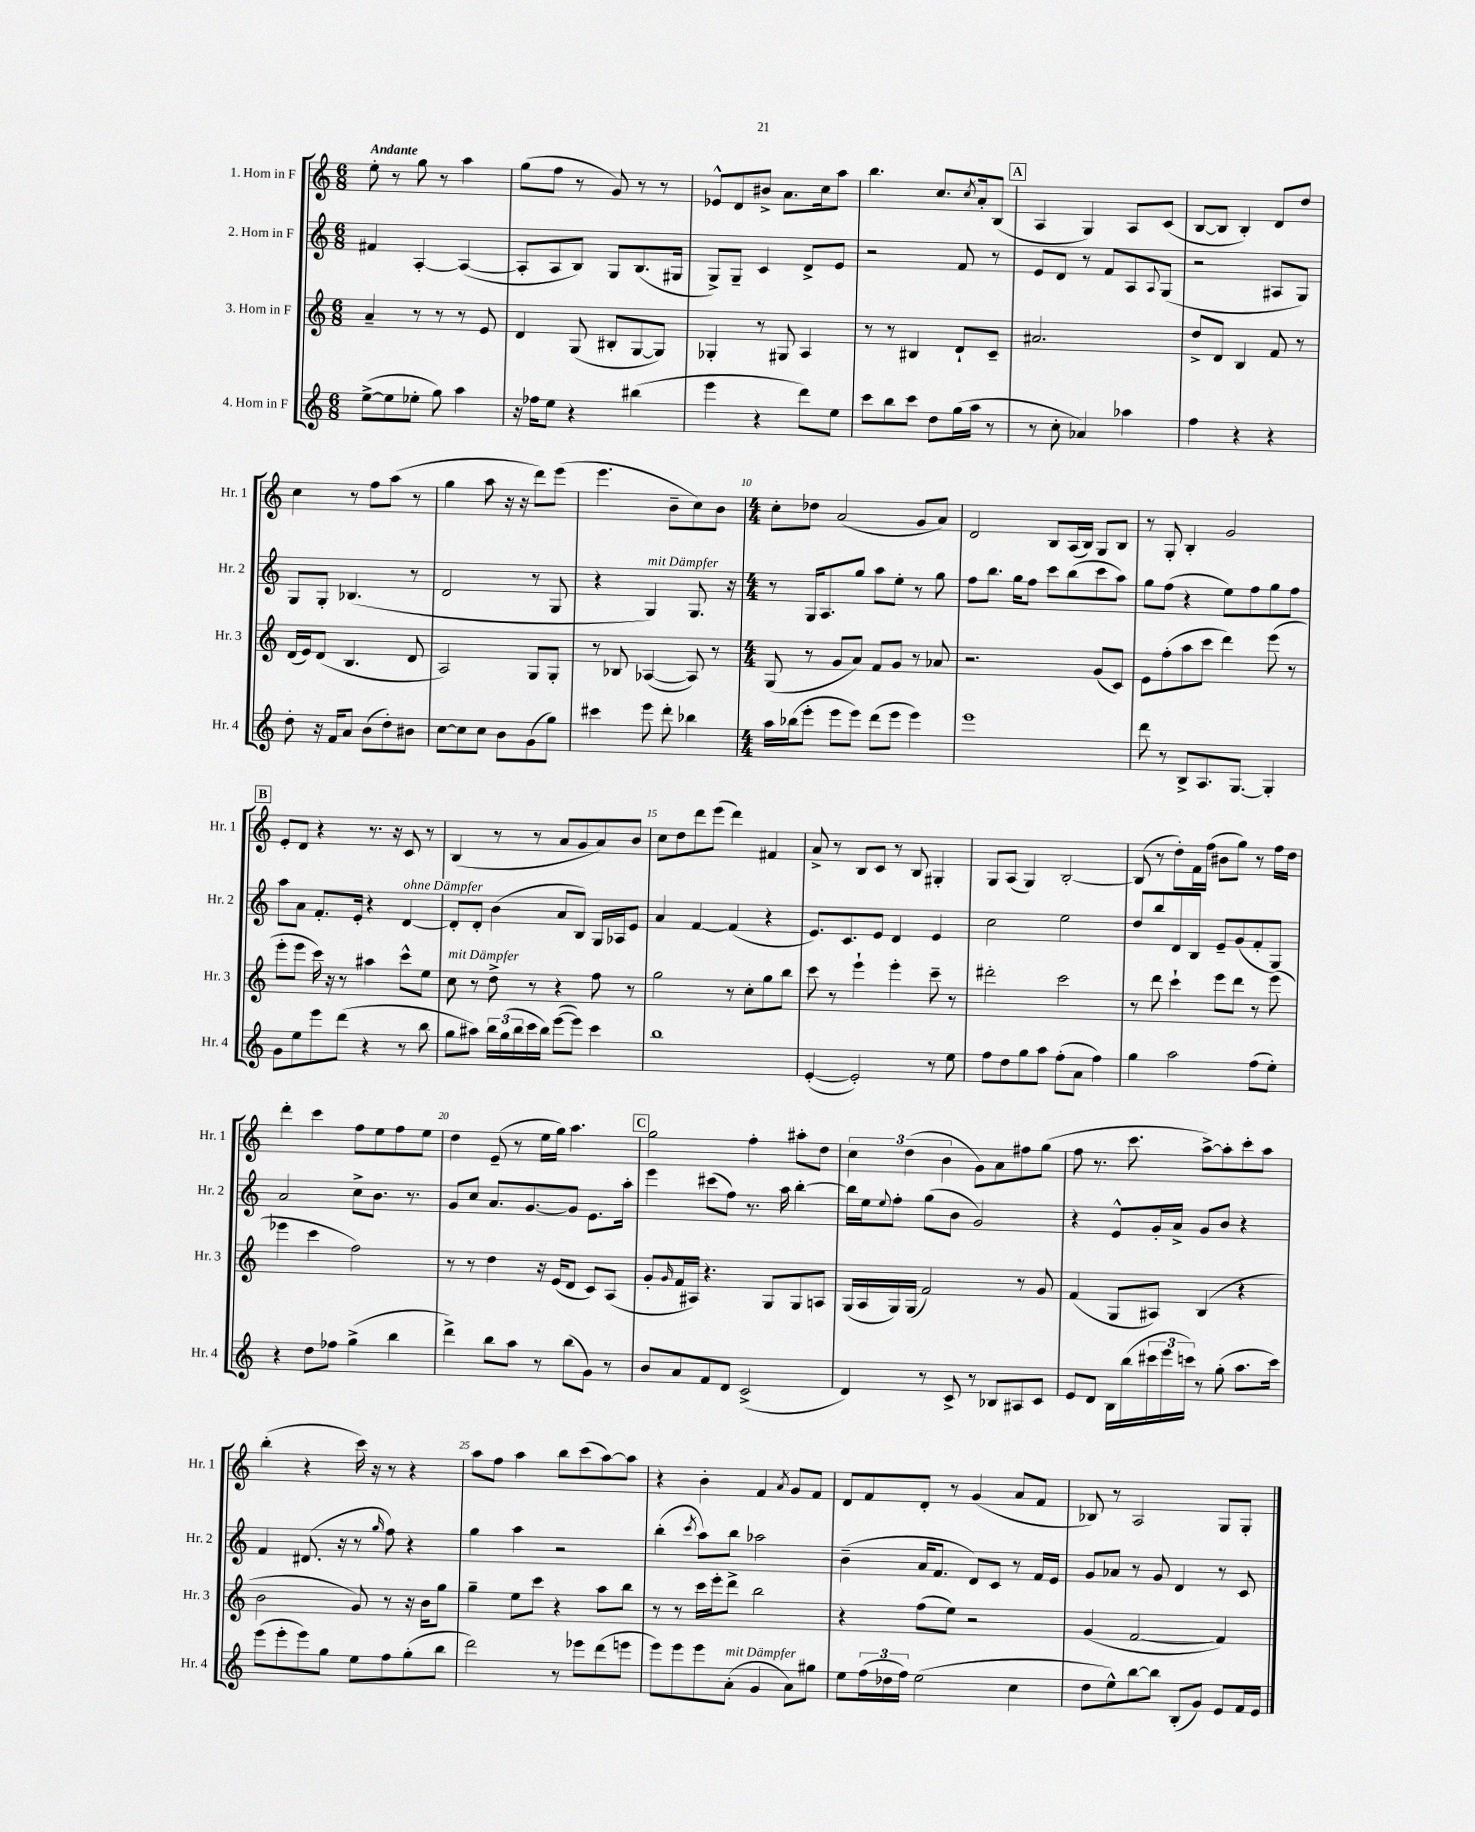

**kern	**kern	**kern	**kern
*part4	*part3	*part2	*part1
*staff4	*staff3	*staff2	*staff1
*I"4. Horn in F	*I"3. Horn in F	*I"2. Horn in F	*I"1. Horn in F
*I'Hr. 4	*I'Hr. 3	*I'Hr. 2	*I'Hr. 1
*clefG2	*clefG2	*clefG2	*clefG2
*k[]	*k[]	*k[]	*k[]
*M6/8	*M6/8	*M6/8	*M6/8
=1	=1	=1	=1
!	!	!	!LO:TX:a:B:t=Andante
([8ee^\L	4a~/	4f#X/	8ee'\
8ee\]	.	.	8r
8ee-X'\J	8r	[4A'/	8gg\
8gg\)	8r	.	8r
4aa\	8r	(4A/_	4aa\
.	8e/	.	.
=2	=2	=2	=2
16r	4d/	8A'/L]	(8gg\L
16ff-X\KL	.	.	.
8ee\J	.	8A/	8ff\J
4r	(8G/	8B/J)	8r
.	8B#X'/L	8G/L	8g/)
(4bb#X\	[8G/	(8.B/	8r
.	8G/J])	.	8r
.	.	16G#X/Jk	.
=3	=3	=3	=3
4eee\	4G-X'/	8G^/L)	8e-X^^/L
.	.	8G~/J	8d/
4r	8r	4c/	8b#X^/J
.	8G#X/	.	8.a\L
8ddd\L)	4A/	8d^/L	.
.	.	.	16cc\k
8ee\J	.	8e/J	8aa\J
=4	=4	=4	=4
8ccc\L	8r	2r	4.bb\
8bb\	8r	.	.
8ccc\J	4B#X/	.	.
8dd\L	.	.	8.cc/L
(16gg\L	8d`/L	8f/	.
.	.	.	8qcc/
16aa\JJ	.	.	16a'/k
8r	8c~/J	8r	(8B/J
!!LO:REH:place=s1:t=A
=5	=5	=5	=5
8r	2.a#X/	8e/L	4A/
8cc'\	.	8d/J	.
4a-X/)	.	8r	4G/)
.	.	8f/L	.
4aa-X\	.	8A/	8A/L
.	.	8qqA/	.
.	.	(8G/J	(8c/J
=6	=6	=6	=6
4ff\	8dd^/L	2r	[8B/L
.	8d/J	.	8B/J]
4r	4B/	.	4B'/)
4r	8f/	8A#X/L	8d/L
.	8r	8G/J)	8dd/J
!!LO:LB:g=z
=7	=7	=7	=7
8dd'\	(16d/LL	8G/L	4cc\
.	16e/J)	.	.
16r	(8d/J	8G'/J	.
16f/KL	.	.	.
8a/J	4.B/	(4.B-X/	8r
(8b\L	.	.	8ff\L
8dd'\)	.	.	(8aa\J
8b#X\J	8d/	8r	8r
=8	=8	=8	=8
[8cc\L	2A/)	2d/	4gg\
8cc\]	.	.	.
8cc\J	.	.	8aa\
8b\L	.	.	16r
.	.	.	16r
(8g\	8G/L	8r	8ddd\L)
8gg\J)	8G'/J	8G/	(8eee\J
=9	=9	=9	=9
4ccc#X\	8r	4r	4.eee\
.	8B-X/	.	.
!	!	!LO:TX:a:i:t=mit Dämpfer	!
8eee\	([4A-X/	4G/)	.
8ddd'\	.	.	8b~\L
4bb-X\	8A-/])	8.G/	8cc\)
.	8r	.	8b\J
.	.	16r	.
=10	=10	=10	=10
*M4/4	*M4/4	*M4/4	*M4/4
16aa\LL	(8G/	8r	8cc'\L
(16bb-X\J	.	.	.
8eee'\J	8r	16G/KL	8dd-X\J
.	.	8.A/	.
8eee\L	8g/L	.	(2a/
8eee\J)	8a/J)	8gg/J	.
(8ddd\L	8f/L	8aa\L	.
8eee\J	8g/J	8ee'\J	.
4eee\)	8r	8r	8g/L
.	8a-X/	8gg\	8a/J)
=11	=11	=11	=11
1eee	2.r	8ff\L	2d/
.	.	8.bb\J	.
.	.	16gg\KL	.
.	.	8ff\J	.
.	.	8ccc\L	8B/L
.	.	(8bb\	(16A/L
.	.	.	16B/JJ)
.	(8g/L	8ccc\	8G/L
.	8c/J)	8aa\J)	8B/J
=12	=12	=12	=12
8ddd\	8e\L	8gg\L	8r
8r	(8ff'\	(8ff\J	8G'/
8B^/L	8aa\	4r	4B'/
8.A/	8ccc\J	.	.
.	4ddd\)	8ee\L)	2g/
[8.G/J	.	.	.
.	.	8ff\	.
4G'/]	(8eee\	8gg\	.
.	8r	8ff\J	.
!!LO:LB:g=z
!!LO:REH:place=s1:t=B
=13	=13	=13	=13
8g\L	8eee'\L	8aa\L	8e'/L
8ee\	8eee\J	8a\J	8d/J
8eee\	16ccc\)	8.f'/L	4r
.	16r	.	.
(8ddd\J	8r	.	.
.	.	16e'/Jk	.
4r	4aa#X\	4r	8.r
.	.	.	16r
!	!	!LO:TX:a:i:t=ohne Dämpfer	!
8r	8ccc^^\L	[4d/	8c/
8bb\	8ee\J	.	8r
=14	=14	=14	=14
!	!LO:TX:a:i:t=mit Dämpfer	!	!
8gg\L	8cc\	8d'/L]	(4B/
8aa#X\J)	8r	8d'/J	.
24bb\LL	8dd^\	(4b\	8r
(24gg\	.	.	.
24bb\	.	.	.
16ccc\	8r	.	8r
16bb\JJ)	.	.	.
([8eee\L	4r	8a/L	8a/L
8eee\J])	.	8B/J)	8g/
4ccc\	8ff\	16G/LL	8a/)
.	.	16A-X/J	.
.	8r	8e/J	8b/J
=15	=15	=15	=15
1bb	2gg\	4a/	8cc\L
.	.	.	8dd\
.	.	[4f/	8ddd\
.	.	.	(8eee\J
.	8r	(4f/]	4ddd\)
.	8cc'\L	.	.
.	8gg\	4r	4f#X/
.	8bb\J	.	.
=16	=16	=16	=16
([4e'/	8ccc\	8.e/L)	8a^/
.	8r	.	8r
.	.	8.c/	.
2e'/])	4eee`\	.	8B/L
.	.	8e/J	8c/J
.	4eee'\	4d/	8r
.	.	.	8B/
8r	8ccc~\	4e/	4G#X'/
8ee\	8r	.	.
=17	=17	=17	=17
8ff\L	2ddd#X'\	2cc\	8G/L
8dd\	.	.	(8A/J
8gg\	.	.	4G/)
8aa\J	.	.	.
(8ff'\L	2ccc\	2ee\	[2B'/
8a\J	.	.	.
4ff\)	.	.	.
=18	=18	=18	=18
4gg\	8r	8dd/L	(8B/]
.	8ddd\	8bb/	8r
2aa\	4ccc`\	8d/	8dd'\L)
.	.	8B/J	16f\L
.	.	.	(16ff\JJ
.	8eee\L	8e~/L	8b#X\L
.	8ddd\J	(8g/	8gg\J)
(8ff\L	8r	8f'/	8r
8ee'\J)	(8eee\	8G/J)	16ff\LL
.	.	.	16dd\JJ
!!LO:LB:g=z
=19	=19	=19	=19
4r	4eee-X\	2a/	4ddd'\
8dd\L	4ccc\	.	4ccc\
8ff-X\J	.	.	.
(4gg^\	2ff\)	8cc^\L	8ff\L
.	.	8.b\J	8ee\
4bb\	.	.	8ff\
.	.	8.r	.
.	.	.	8ee\J
=20	=20	=20	=20
4ddd^\)	8r	8g/L	4dd\
.	8r	8cc/J	.
8bb\L	4dd\	8.a/L	(8e~/
8aa\J	.	.	8r
.	.	[8.g/	.
8r	16r	.	16ee\LL
.	(16e/KL	.	16gg\JJ)
(8bb\L	8d/J	8g/J]	4.aa\
8g\J)	8c/L)	8.e\L	.
8r	(8A/J	.	.
.	.	16aa'\Jk	.
!!LO:REH:place=s1:t=C
=21	=21	=21	=21
8b/L	8g'/L	4eee\	2gg\
.	16qqg/	.	.
8a/	16f/L	.	.
.	16A#X/JJ)	.	.
8f/	4.r	(8ccc#X\L	.
8d/J	.	8ff\J)	.
(2c^/	.	8.r	4ff'\
.	8G/L	.	.
.	.	16aa\	.
.	8G/	[4bb'\	8aa#X'\L
.	8An/J	.	8dd\J
=22	=22	=22	=22
4d/)	(16G/LL	16bb\LL]	6cc\
.	16A/	16ee\J	.
.	.	8qqee/	.
.	16G/)	8ff'\J	.
.	.	.	(6dd\
.	(16G/JJ	.	.
8r	2f/)	(8gg\L	.
.	.	.	6b\
8c^/	.	8b\J	.
8r	.	2g/)	8g\L)
8B-X/L	.	.	8a\
8A#X/	8r	.	8ff#X\
8c/J	8g/	.	(8gg\J
=23	=23	=23	=23
8e/L	(4f/	4r	8ff\
8d/J	.	.	8.r
16B\LL	8G/L	8e^^/L	.
(16bb\	.	.	8.ccc\
24ccc#X\	8A#X/J)	16g'/L	.
24eee\	.	.	.
.	.	16a^/JJ	.
24cccn\JJ)	.	.	.
8r	(4B/	8g/L	[8aa^\L)
(8gg'\	.	8b/J	8aa'\]
8.aa\L	4r	4r	8ccc'\
.	.	.	8aa\J
16ccc\Jk)	.	.	.
!!LO:LB:g=z
=24	=24	=24	=24
(8eee\L	2b\	4f/	(4bb'\
8eee'\	.	.	.
8eee\)	.	(8.d#X/	4r
8gg\J	.	.	.
.	.	16r	.
8ee\L	8g/)	8r	16ccc\)
.	.	.	16r
.	.	16qqgg/	.
8ff\	8r	8ff\)	8r
(8gg'\	16r	4r	4r
.	16b\KL	.	.
8bb\J	8gg\J	.	.
=25	=25	=25	=25
2ddd\)	4gg~\	4gg\	8aa\L
.	.	.	8ff\J
.	8ee\L	4aa\	4aa\
.	8ccc\J	.	.
8r	4r	2r	8bb\L
8eee-X\L	.	.	(8ccc\
(8ddd\	8aa\L	.	[8aa\)
8eeen\J	8bb\J	.	8aa\J]
=26	=26	=26	=26
8eee\L)	8r	(4bb'\	4r
8eee\	8r	.	.
.	.	8qccc/	.
8eee\	16ccc\LL	8aa\L)	4b'\
.	16eee'\J	.	.
!LO:TX:a:i:t=mit Dämpfer	!	!	!
(8a'\J	8ddd^\J	8bb\J	.
4g/	2bb\	2aa-X\	4f/
.	.	.	8qa/
8a\L)	.	.	8g/L
8gg#X\J	.	.	8f/J
=27	=27	=27	=27
8ee\L	4r	(4b~\	8d/L
(24ff\L	.	.	8f/
24dd-X\	.	.	.
24ff\JJ)	.	.	.
(2ee\	(8ff\L	16a/KL	8d'/J
.	.	8.f/J	.
.	8ee\J)	.	8r
.	2r	8d/L)	(4g/
.	.	8c/J	.
4cc\	.	8r	8a/L
.	.	16f/LL	8f/J
.	.	16e/JJ	.
=28	=28	=28	=28
8dd\L	(4g/	8g/L	8B-X/)
8ee^^\)	.	8a-X/J	8r
[8bb\	[2f/	8r	2A/
8bb\J]	.	8g/	.
(8B'/L	.	4d/	.
8g/J)	.	.	.
8e/L	4f/])	8r	8G/L
16f/L	.	8c/	8G'/J
16e/JJ	.	.	.
==	==	==	==
*-	*-	*-	*-
